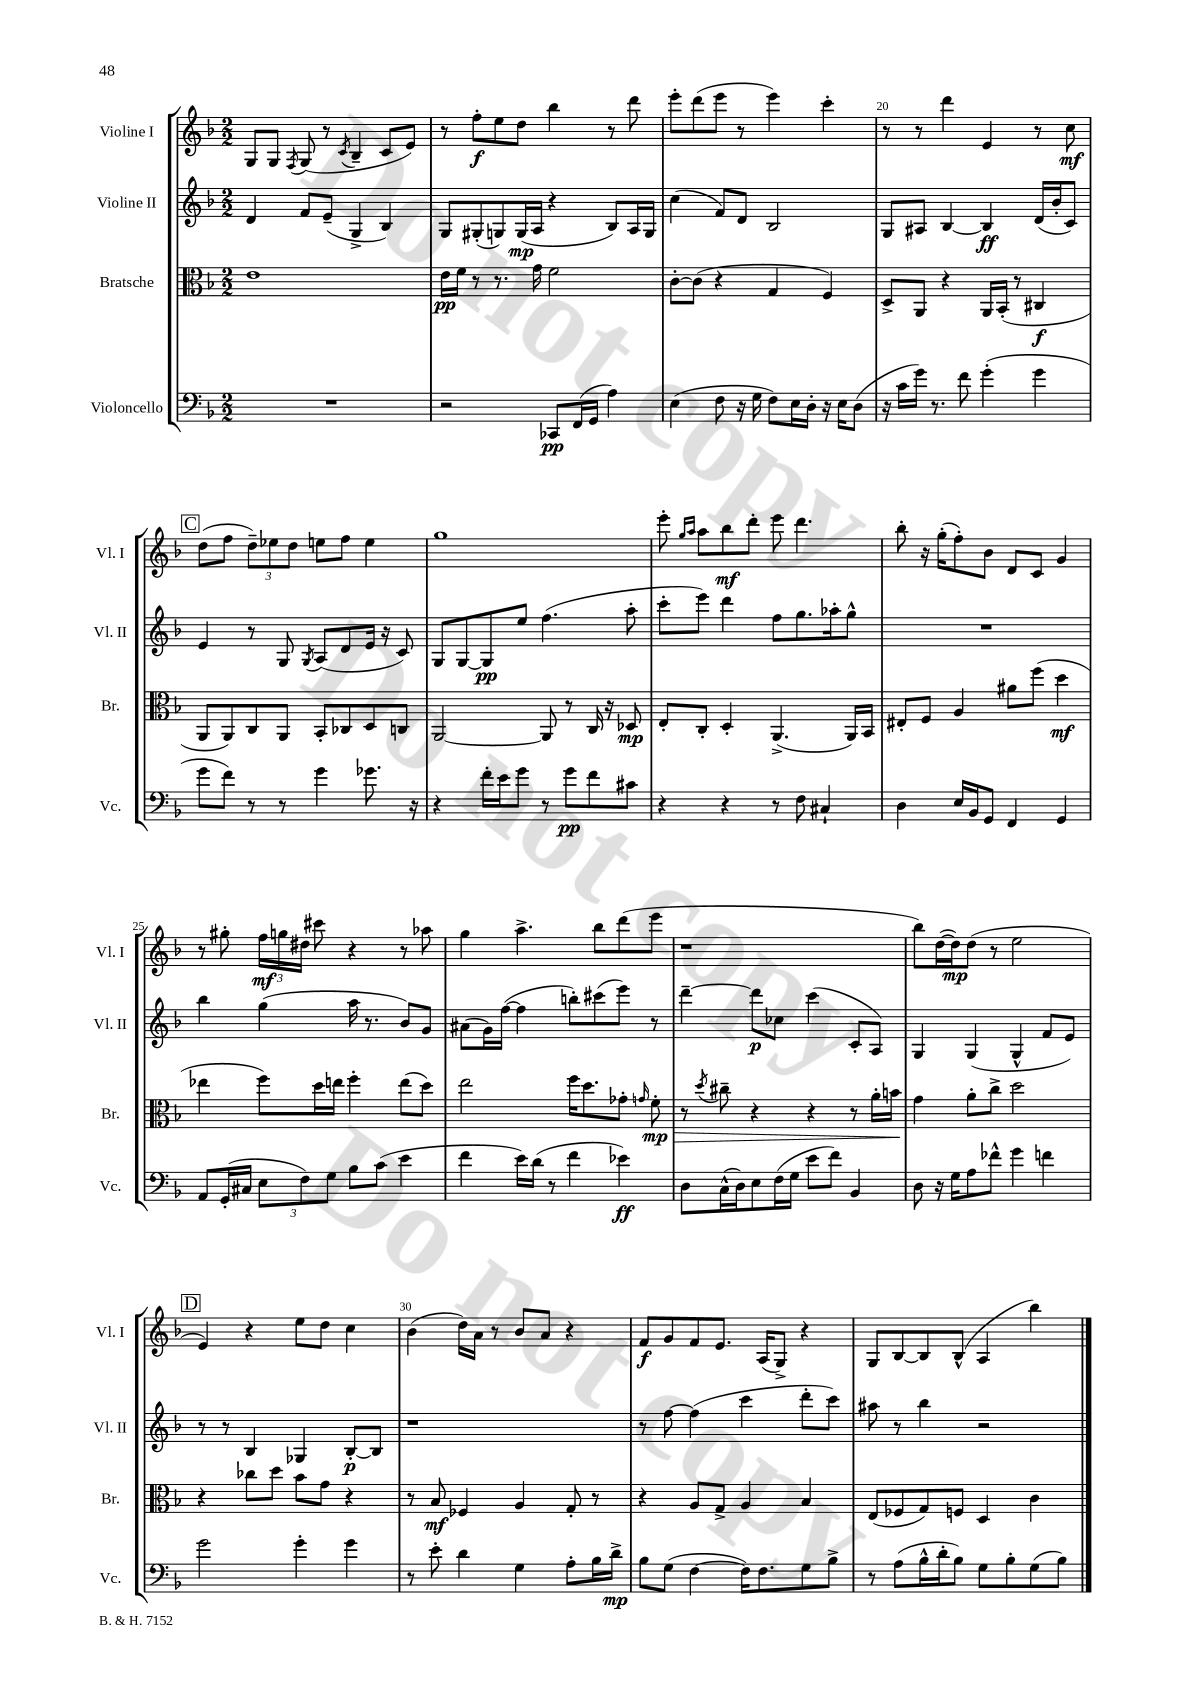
<<
\new StaffGroup <<
\new Staff = "s0" \with { instrumentName = "Violine I" shortInstrumentName = "Vl. I" } {
    \clef treble \key f \major \numericTimeSignature \time 2/2
    \autoBeamOff g8[ g8] \acciaccatura { f8 } g8( r8 \acciaccatura { c'8 } bes4-- c'8[ e'8]) |
    r8 f''8[-.\f e''8 d''8] bes''4 r8 d'''8 |
    e'''8[-. d'''8( e'''8] r8 e'''4) c'''4-. |
    r8 r8 d'''4 e'4 r8 c''8\mf |
    \mark \markup { \box "C" } d''8[( f''8] \tuplet 3/2 { d''8[--) ees''8 d''8] } e''8[ f''8] e''4 |
    g''1 |
    e'''8-. \grace { g''16[ a''16] } a''8[ bes''8\mf d'''8]-. e'''8 d'''4. |
    bes''8-. r16 g''16[-.( f''8-.) bes'8] d'8[ c'8] g'4 |
    r8 gis''8-. \tuplet 3/2 { f''16[\mf g''16 dis''16] } cis'''8 r4 r8 aes''8 |
    g''4 a''4.-> bes''8[ d'''8( e'''8] |
    r1 |
    bes''8[) d''16~( d''16\mp) d''8]( r8 e''2 |
    \mark \markup { \box "D" } e'4) r4 e''8[ d''8] c''4 |
    bes'4( d''16[) a'16] r8 bes'8[ a'8] r4 |
    f'8[\f g'8 f'8 e'8.] a16[( g8]->) r4 |
    g8[ bes8~ bes8 bes8]-^( a4 bes''4) \bar "|." |
}
\new Staff = "s1" \with { instrumentName = "Violine II" shortInstrumentName = "Vl. II" } {
    \clef treble \key f \major \numericTimeSignature \time 2/2
    \autoBeamOff d'4 f'8[ e'8]--( g4-> bes4) |
    g8[ gis8-.( g8) g16\mp( a16] r4 bes8[) a16 g16] |
    c''4( f'8[) d'8] bes2 |
    g8[ ais8] bes4~ bes4\ff d'16[( bes'16-. c'8]) |
    \mark \markup { \box "C" } e'4 r8 g8 \acciaccatura { g8 } a8[( d'8 e'16] r16 c'8) |
    g8[ g8~ g8\pp e''8] f''4.( a''8-. |
    c'''8[-. e'''8]) d'''4 f''8[ g''8. aes''16-. g''8]-^ |
    R1 |
    bes''4 g''4( a''16 r8. bes'8[) g'8] |
    ais'8[( g'16) f''16]~( f''4 b''8[-.) cis'''8( e'''8]) r8 |
    d'''4~-- d'''8[\p ces''8] c'''4( c'8[-. a8]) |
    g4 g4( g4-^ f'8[ e'8]) |
    \mark \markup { \box "D" } r8 r8 bes4 ges4 bes8[~-.\p bes8] |
    r1 |
    r8 f''8~ f''4( c'''4 d'''8[-. c'''8]) |
    ais''8 r8 bes''4 r2 \bar "|." |
}
\new Staff = "s2" \with { instrumentName = "Bratsche" shortInstrumentName = "Br." } {
    \clef alto \key f \major \numericTimeSignature \time 2/2
    \autoBeamOff e'1 |
    e'16[\pp f'16] r8 r8. g'16 f'2 |
    c'8[~-. c'8]( r4 g4 f4) |
    d8[-> a,8] r4 a,16[ bes,16]-.( r8 cis4\f |
    \mark \markup { \box "C" } a,8[ a,8) c8 a,8] bes,8[-. ces8 d8 c8] |
    a,2~ a,8 r8 c16 r16 des8\mp |
    e8[-. c8]-. d4-. a,4.->( a,16[) bes,16] |
    eis8[-. f8] a4 ais'8[ f''8]( d''4\mf |
    ees''4 f''8[) d''16 e''16] f''4-. e''8[( d''8]) |
    e''2 f''16[ d''8. ges'8]-. \grace { g'16 } f'8-.\mp\> |
    r8 \acciaccatura { d''8 } cis''8-- r4 r4 r8 a'16[-. b'16]\! |
    g'4 a'8[-. c''8]-> d''2 |
    \mark \markup { \box "D" } r4 ces''8[ d''8] bes'8[ g'8] r4 |
    r8 bes8\mf fes4 a4 g8-. r8 |
    r4 a8[ g8]-> a4 bes4 |
    e8[( fes8 g8) f8] d4 c'4 \bar "|." |
}
\new Staff = "s3" \with { instrumentName = "Violoncello" shortInstrumentName = "Vc." } {
    \clef bass \key f \major \numericTimeSignature \time 2/2
    \autoBeamOff R1 |
    r2 ces,8[\pp f,16( g,16] a4) |
    e4( f8 r16 g16 f8[) e16 d16]-. r16 e16[ d8]( |
    r16 c'16[ g'16]) r8. f'8 g'4-.( g'4 |
    \mark \markup { \box "C" } g'8[ f'8]) r8 r8 g'4 ges'8. r16 |
    r4 f'16[-. e'16 g'8] r8 g'8[\pp f'8 cis'8] |
    r4 r4 r8 f8 cis4-! |
    d4 e16[ bes,16 g,8] f,4 g,4 |
    a,8[ g,16-.( cis16] \tuplet 3/2 { e8[ f8) g8] } bes8[ c'8]( e'4 |
    f'4 e'16[) d'16]( r8 f'4 ees'4\ff) |
    d8[ c16-^( d16) e8 f16( g16] e'8[ f'8]) bes,4 |
    d8 r16 g16[ a8 fes'8]-^ g'4 f'4 |
    \mark \markup { \box "D" } g'2 g'4-. g'4 |
    r8 e'8-. d'4 g4 a8[-. bes16 d'16]->\mp |
    bes8[ g8]( f4~ f16[) f8. g8 bes8]-> |
    r8 a8[( bes16-^ d'16-. bes8]) g8[ bes8-. g8( bes8]) \bar "|." |
}
>>
>>
\layout { \context { \Score currentBarNumber = #17 \override BarNumber.break-visibility = ##(#f #t #t) barNumberVisibility = #(every-nth-bar-number-visible 5) } }
